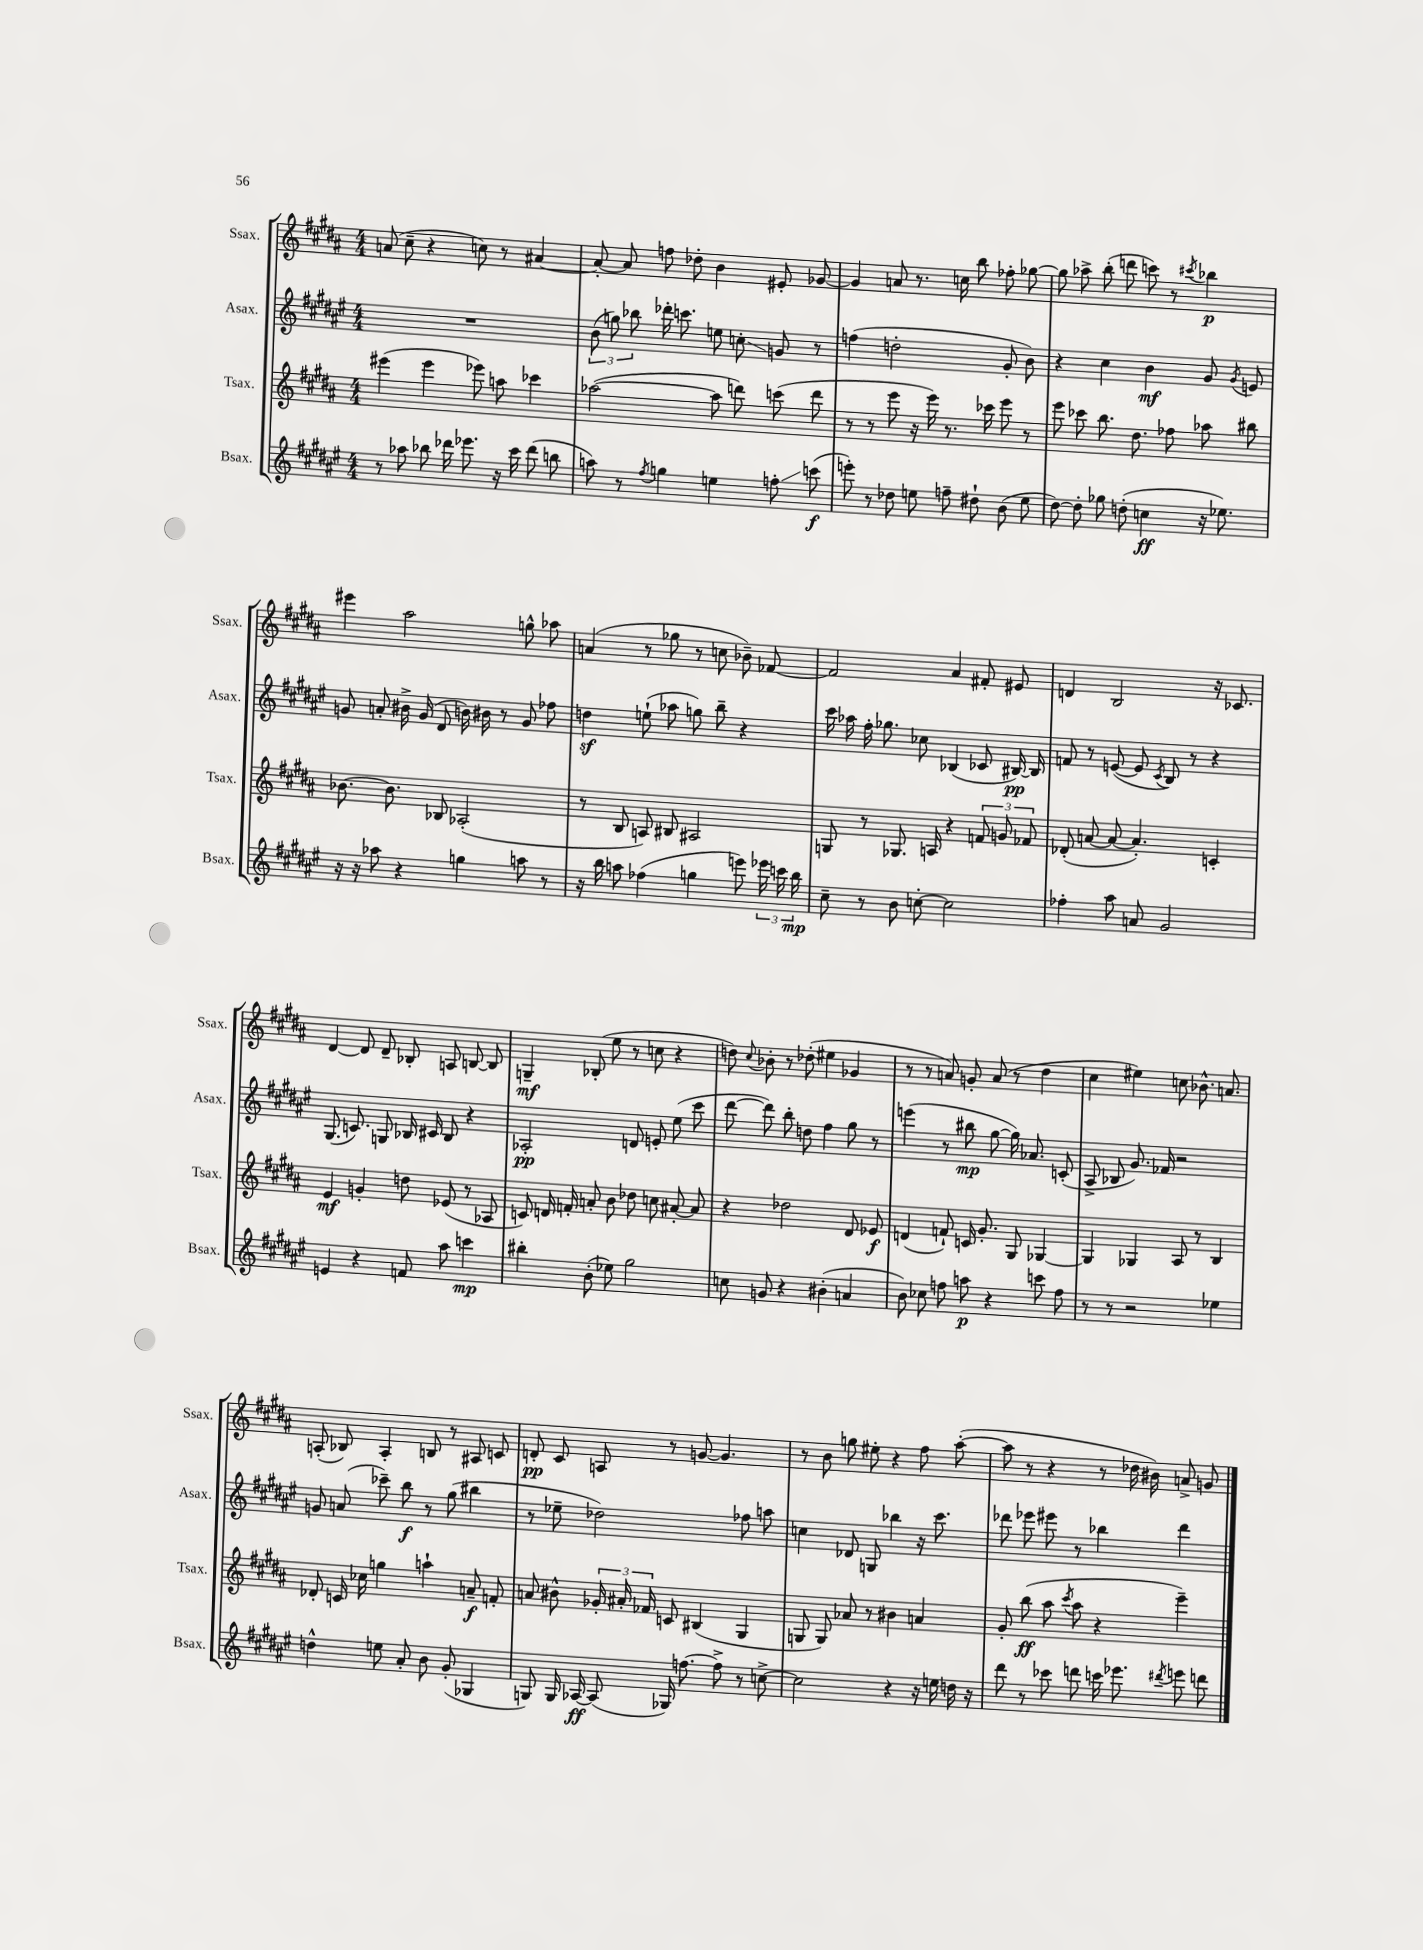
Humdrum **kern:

**kern	**kern	**kern	**kern
*staff4	*staff3	*staff2	*staff1
*clefG2	*clefG2	*clefG2	*clefG2
*k[f#c#g#d#a#e#]	*k[f#c#g#d#a#]	*k[f#c#g#d#a#e#]	*k[f#c#g#d#a#]
*M4/4	*M4/4	*M4/4	*M4/4
8r	(4eee#\	1r	(8a/
8aa-\	.	.	8cc#~\
8bb-\	4eee#\	.	4r
16ddd-\	.	.	.
8.eee-\	.	.	.
.	8eee-\)	.	8cc\)
16r	8aa\	.	8r
16ccc#\	.	.	.
(8ddd-\	4ccc-\	.	[4a#/
8bb\	.	.	.
=	=	=	=
8aa\)	([2aa-\	(12b\	8a#'/_
.	.	12gg\)	.
8r	.	.	8a#/]
.	.	12bb-\	.
8qff#/	.	.	.
4gg\	.	16ddd-'\	8ff\
.	.	8.ccc\	.
.	.	.	8dd-'\
4ee\	8aa-\]	8ee\	4b\
.	8ddd\)	8cc'\	.
8ff'\	(8ccc\	8g/	8e#'/
(8ccc\	8ddd\	8r	[8g-/
=	=	=	=
8eee'\)	8r	(4ff\	4g-/]
8r	8r	.	.
8dd-\	8eee\	2dd'\	8a/
8ee\	16r	.	8.r
.	16eee\)	.	.
8ff~\	8.r	.	.
.	.	.	16cc\
8dd#`\	.	.	8bb\
.	16ccc-\	.	.
(8b\	8eee\	8g#'/	8ff-'\
8ee\	8r	8b\)	[8gg-\
=	=	=	=
[8dd#\)	8eee\	4r	8gg-\]
8dd#'\]	8ccc-\	.	8aa-^\
8gg-\	8.bb\	4cc#\	(8bb'\
(8dd'\	.	.	8ddd\
.	8.dd#\	.	.
4cc\	.	4b\	8ccc\)
.	8ff-\	.	8r
.	.	.	8qccc#/
16r	8aa-\	8g#/	4bb-\
8.ee-\)	.	.	.
.	.	8qg#/	.
.	8bb#\	8e/	.
=	=	=	=
16r	[8.b-\	8g/	4eee#\
16r	.	.	.
8aa-\	.	8a'/	.
.	8.b-\]	.	.
4r	.	16b#^\	2aa#\
.	.	(16g/	.
.	8B-/	8d#/	.
4gg\	(2A-'/	16b\)	.
.	.	16b#\	.
.	.	8r	.
8aa\	.	8g/	8gg^^\
8r	.	8ff-\	8aa-\
=	=	=	=
16r	8r	4dd\	(4a/
16bb\	.	.	.
8aa\	8B/	.	.
(4ff-\	8A/)	(8ee`\	8r
.	8B#/	8aa-\	8gg-\
4gg\	2A#/	8gg\)	8r
.	.	8bb~\	8cc\
8eee\)	.	4r	8b-~\)
24eee-\	.	.	[8f-/
24ccc\	.	.	.
24bb\	.	.	.
=	=	=	=
8cc#~\	8G/	16ccc#\	2f-/]
.	.	16aa-\	.
8r	8r	16ff#'\	.
.	.	8.gg-\	.
8b\	8.G-/	.	.
[8cc'\	.	8cc-\	.
.	16A/	.	.
2cc\]	4r	(4B-/	4a#/
.	12f/	8c-/	8f#'/
.	12g/	.	.
.	.	[16B#/)	8e#/
.	12f-/	.	.
.	.	16B#/]	.
=	=	=	=
4ff-'\	(8d-'/	8f/	4d/
.	[8a/	8r	.
8aa#\	8a/_	([8e/	2B/
8a/	4.a'/])	8e/]	.
.	.	8qc#/	.
2g#/	.	8B/)	.
.	.	8r	.
.	4c'/	4r	16r
.	.	.	8.c-/
=	=	=	=
4e/	4e/	(8.G#/	[4d#/
.	.	8.c/)	.
4r	4g'/	.	8d#/]
.	.	8G/	8d#~/
8f/	8dd\	16B-/	8B-'/
.	.	16c#/	.
8aa#\	(8e-/	8B-/	8A/
4ccc\	8r	4r	[8B/
.	8A-/	.	8B/]
=	=	=	=
4bb#'\	8c/)	2A-'/	4G~/
.	16d/	.	.
.	16f'/	.	.
(8b'\	8a'/	.	(8B-'/
8ee-\)	8b\	.	8ee\
2gg#\	8dd-\	8d/	8r
.	8cc\	8e'/	8cc\
.	[8a#'/	(8ee#\	4r
.	8a#/]	8ccc#\	.
=	=	=	=
8cc\	4r	[8ddd#\	8dd\)
.	.	.	8qqcc#/
8g/	.	8ddd#\])	8b-'\
4r	2dd-\	8bb'\	8r
.	.	8dd\	(8dd-'\
(4b#'\	.	4ff#\	4ee#\
4a/	8d#/	8gg#\	4g-/
.	8e-/	8r	.
=	=	=	=
8b\)	(4d/	(4eee\	8r
8cc-\	.	.	8r
8ff\	8f`/)	8r	8a/)
8aa\	16c/	8bb#\	8g'/
.	8.g#'/	.	.
4r	.	[8gg#\	(8a/
.	8G#/	16gg#\])	8r
.	.	8.a-/	.
8ccc\	[4G-/	.	4dd#\
8ff\	.	(8c'/	.
=	=	=	=
8r	4G-/]	8A#^/	4cc#\
8r	.	8B-/	.
2r	4G-/	8.g#/)	4ee#\)
.	.	16f-/	.
.	8A#/	2r	8cc\
.	8r	.	8.b-^^\
4ee-\	4B/	.	.
.	.	.	8.a/
=	=	=	=
4dd^^\	8d-'/	8g/	(8A'/
.	16c/	(8a/	8B-/)
.	16cc-\	.	.
8ee\	4gg\	8ccc-~\)	4A'/
8a#'/	.	8bb\	.
8b\	4aa`\	8r	8B/
(8g#'/	.	(8gg#\	8r
4G-/	8a~/	4bb#\	8A#/
.	8f'/	.	8c/
=	=	=	=
8G/)	8a/	8r	8d'/
16G/	8b#^^\	8ee-~\	8c#/
[16A-/	.	.	.
(8A-/]	24g-'/	2dd-\)	8A/
.	24a#'/	.	.
.	24f-/	.	.
16G-/)	8c/	.	8r
[8.ff\	.	.	.
.	(4B#/	.	[8g/
8ff^\]	.	.	4.g/]
8r	4G#/	8ff-\	.
[8cc^\	.	8aa\	.
=	=	=	=
2cc\]	8G/	4cc\	8r
.	8G/)	.	8b\
.	8a-/	8d-/	8gg\
.	8r	8G/	8ee#'\
4r	4b#\	4bb-\	4r
16r	4a/	16r	8ff#\
16ee\	.	8.ccc#\	.
16dd\	.	.	([8aa#'\
16r	.	.	.
=	=	=	=
8ddd#\	8g#'/	8ddd-\	8aa#\]
8r	(8bb\	8eee-\	8r
8ccc-\	8aa#\	8eee#\	4r
.	8qccc#/	.	.
8ddd\	8aa#\	8r	.
16ccc\	4r	4bb-\	8r
8.eee-\	.	.	.
.	.	.	16dd-\
.	.	.	16b#\)
8qddd#/	.	.	.
8eee\	4eee~\)	4ddd-\	8a^/
8ddd\	.	.	8g/
==	==	==	==
*-	*-	*-	*-
